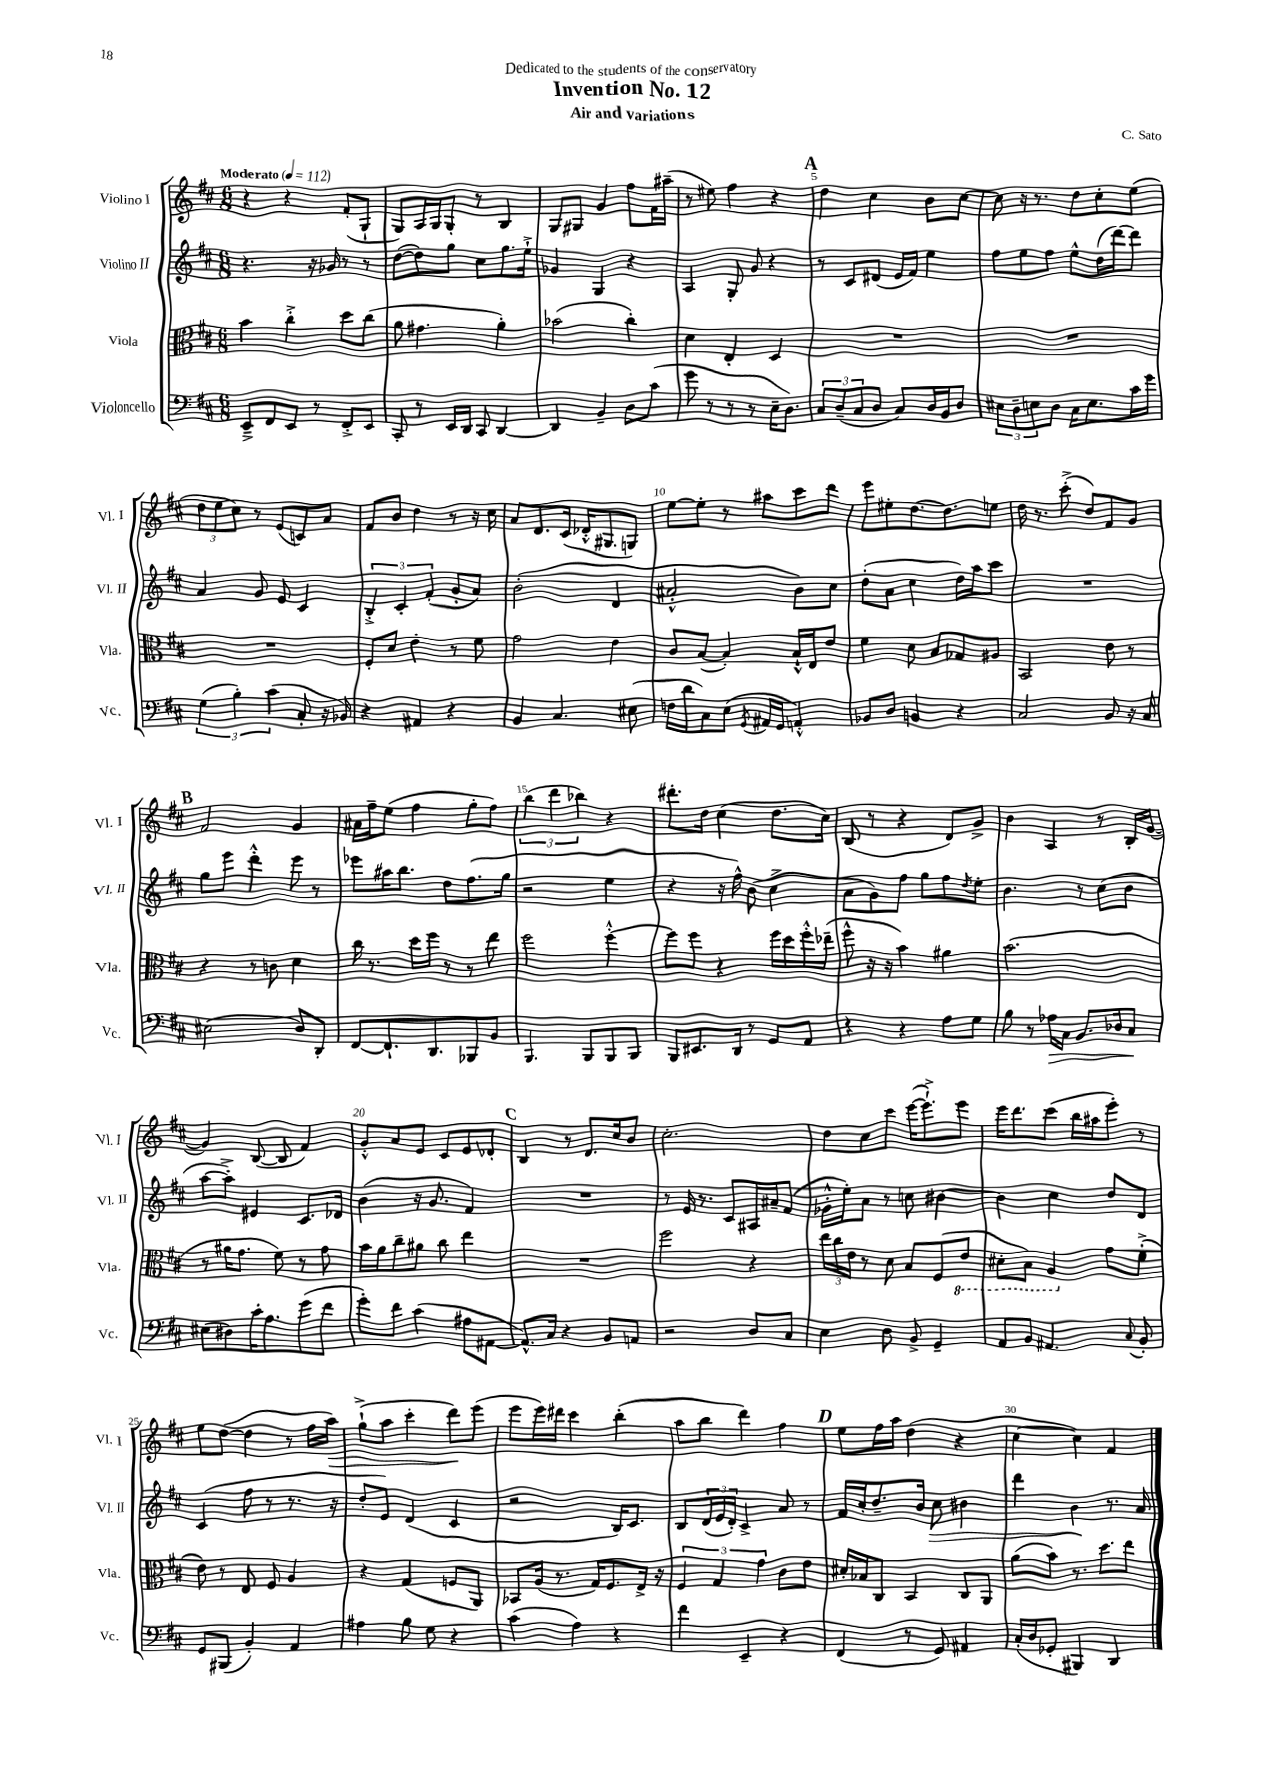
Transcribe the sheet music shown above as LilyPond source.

\header { title = "Invention No. 12" composer = "C. Sato" subtitle = "Air and variations" dedication = "Dedicated to the students of the conservatory" }
<<
\new StaffGroup <<
\new Staff = "s0" \with { instrumentName = "Violino I" shortInstrumentName = "Vl. I" } {
    \clef treble \key d \major \numericTimeSignature \time 6/8 \tempo "Moderato" 4 = 112
    r4 r4 fis'8-.( g8-! |
    g8) a16 g16 g8-. r8 b4 |
    g8 gis8 g'4 fis''8 fis'16 ais''16--( |
    r8 eis''8) fis''4 r4 |
    \mark \markup { \bold "A" } d''4 cis''4 b'8 cis''8~ |
    cis''8 r16 r8. d''8 cis''8-. e''8( |
    \tuplet 3/2 { d''8 e''8 cis''8) } r8 e'8( c'8) a'8 |
    fis'8 b'8 d''4 r8 r16 cis''16 |
    a'8 d'8. cis'16( des'16-.-^ gis8. g8) |
    e''8~ e''8-. r8 ais''8 cis'''8 d'''8 |
    e'''8 eis''8-. d''8.~ d''8. e''8 |
    d''16 r8. cis'''8-.->( d''8) fis'8 g'8 |
    \mark \markup { \bold "B" } fis'2 g'4 |
    ais'16 fis''16-- e''8( fis''4 g''8-. fis''8) |
    \tuplet 3/2 { b''4( d'''4 bes''4) } r4 |
    dis'''8.-. d''16 cis''4( d''8. cis''16) |
    b8( r8 r4 d'8) g'8-> |
    b'4 a4 r8 b16-. g'16~( |
    g'4) b8~( b8 fis'4) |
    g'8-.-^ a'8 e'8 cis'8 e'8 des'8-. |
    \mark \markup { \bold "C" } b4 r8 d'8. cis''16 b'8 |
    cis''2.-. |
    d''8 cis''8 cis'''8 e'''16~( e'''8.-!->) e'''8 |
    e'''16 d'''8. cis'''8( b''16 ais''16 e'''8-.) r8 |
    e''8 d''8~( d''4 r8 fis''16 a''16\>) |
    g''8-!->( a''8 cis'''4-. d'''8\!) e'''8( |
    e'''8 e'''16) dis'''16 cis'''4 b''4-.( |
    a''8 b''8 d'''4) fis''4 |
    \mark \markup { \bold "D" } e''8 fis''16 a''16 d''4( r4 |
    cis''4~ cis''4) fis'4 \bar "|." |
}
\new Staff = "s1" \with { instrumentName = "Violino II" shortInstrumentName = "Vl. II" } {
    \clef treble \key d \major \numericTimeSignature \time 6/8
    r4. r16 ges'16 r8 r8 |
    d''8~( d''8) g''8 cis''8 g''8. e''16-!-> |
    ges'4 g4 r4 |
    a4 g8-. g'8 r4 |
    \mark \markup { \bold "A" } r8 cis'8 dis'8( e'16 fis'16) e''4 |
    fis''8 e''8 fis''8 e''8-^ d''16( d'''16~) d'''8 |
    a'4 g'8 e'8 cis'4 |
    \tuplet 3/2 { b4-.-> cis'4-. fis'4-.( } g'8-. a'8) |
    b'2-.( d'4 |
    ais'2-.-^ b'8) cis''8 |
    d''8-.( a'8 cis''4 d''16) a''16 cis'''8 |
    R2. |
    \mark \markup { \bold "B" } g''8 e'''8 d'''4-.-^ e'''8 r8 |
    ees'''8 ais''16 b''8. d''8 fis''8.( g''16 |
    r2 e''4 |
    r4 r16 fis''16-^) b'8( cis''4-> |
    a'8 g'8) fis''8 g''8 fis''8 \acciaccatura { d''8 } e''8-. |
    b'4. r8 cis''8( b'8 |
    a''8~ a''8-.->) eis'4 cis'8. des'16 |
    b'4( r16 g'8. fis'4) |
    \mark \markup { \bold "C" } R2. |
    r8 e'16 r8. cis'8 ais16 ais'16-- fis'8( |
    ges'16-.-^ e''16-.) a'8 r8 c''8 bis'4~ |
    bis'4 cis''4 d''8 d'8 |
    cis'4( fis''8 r8 r8. r16 |
    d''8-. e'8) d'4( cis'4 |
    r2 b16) cis'8. |
    b8 \tuplet 3/2 { d'16( e'16 d'16-.) } cis'4-> a'8 r8 |
    \mark \markup { \bold "D" } fis'16 cis''16-. d''8.-- b'16 cis''8\> bis'4 |
    d'''4 b'4\! r8. a'16 \bar "|." |
}
\new Staff = "s2" \with { instrumentName = "Viola" shortInstrumentName = "Vla." } {
    \clef alto \key d \major \numericTimeSignature \time 6/8
    b'4 cis''4-.-> d''8 cis''8( |
    a'8 gis'4. a'4-.) |
    bes'2( cis''4-.) |
    d'4 e4-. d4 |
    \mark \markup { \bold "A" } R2. |
    R2. |
    R2. |
    fis8-. d'8 e'4-. r8 fis'8 |
    g'2 e'4 |
    cis'8 b8~( b4-.) b16-!-^ e16 e'8 |
    fis'4 d'8 b8 ges8 ais8 |
    b,2 e'8 r8 |
    \mark \markup { \bold "B" } r4 r8 c'8 d'4 |
    cis''16 r8. d''16 fis''16 r8 r8 e''8 |
    fis''2 fis''4~-.-^ |
    fis''8 fis''8 r4 fis''16 d''16 fis''16-.-^ ees''16--( |
    fis''8-^ r16 r16 b'4) ais'4 |
    b'2.( |
    r8 ais'16 g'8. fis'8) r8 g'8 |
    b'16 a'16 cis''8-- ais'8 cis''8 e''4 |
    \mark \markup { \bold "C" } R2. |
    fis''2 r4 |
    \tuplet 3/2 { e''16 cis''16 e'16 } r8 d'8 b8 fis8( \ottava #-1 e8 |
    dis8-. b,8) a,4 \ottava #0 g'8 fis'8-.->( |
    e'8) r8 e8 fis8 a4 |
    r4 g4( f8 a,8) |
    bes,8 a16( r8. g16) fis8. e16-> r16 |
    \tuplet 3/2 { fis4 g4 g'4 } cis'8 e'8 |
    \mark \markup { \bold "D" } dis'16-. bes16 cis8 b,4 cis8 a,8 |
    a'8( b'8) r8. d''8. e''8 \bar "|." |
}
\new Staff = "s3" \with { instrumentName = "Violoncello" shortInstrumentName = "Vc." } {
    \clef bass \key d \major \numericTimeSignature \time 6/8
    e,8---> fis,8 e,8 r8 fis,8-.-> e,8 |
    cis,8-. r8 e,16 d,16 cis,8 d,4~ |
    d,4 b,4-- d8 cis'8( |
    g'8 r8 r8 r8 e16-- d8.) |
    \mark \markup { \bold "A" } \tuplet 3/2 { cis8 d8--( cis8 } d8 cis8) d16 b,16 d8 |
    \tuplet 3/2 { eis8 d8-- e8 } d8 cis16 e8. cis'16 g'16 |
    \tuplet 3/2 { g4( b4-.) cis'4( } cis8-. r16 bes,16) |
    r4 ais,4 r4 |
    b,4 cis4. eis8( |
    f16 d'16 cis8) e8( \acciaccatura { g,8 } ais,16 g,16 a,4-.-^) |
    bes,8 d8 b,4 r4 |
    cis2 b,8 r16 cis16 |
    \mark \markup { \bold "B" } eis2( d8) d,8-. |
    fis,8~ fis,8.-! d,8. bes,,8 b,8 |
    b,,4. b,,8 b,,8 b,,8 |
    b,,8 eis,8. d,16 r8 g,8 a,8 |
    r4 r4 a8 g8 |
    b8 r8 aes16\> cis16 b,8. des16 cis8\! |
    eis8( dis8) cis'16-. a8. g'8( fis'8 |
    g'8-.) fis'8 cis'4( ais8 ais,8~ |
    \mark \markup { \bold "C" } ais,8.-^) cis16 r4 b,8 a,8 |
    r2 d8 cis8 |
    e4 d8 b,8-> g,4-- |
    a,8 b,8 ais,4. \appoggiatura { cis8 } b,8-. |
    g,8 bis,,8( b,4-.) a,4 |
    ais4 b8 g8 r4 |
    cis'4( a4) r4 |
    fis'4 e,4-- r4 |
    \mark \markup { \bold "D" } fis,4( r8 g,8) ais,4 |
    cis16-.( d16 ges,8-. bis,,4) d,4 \bar "|." |
}
>>
>>
\layout { \context { \Score \override BarNumber.break-visibility = ##(#f #t #t) barNumberVisibility = #(every-nth-bar-number-visible 5) } }
